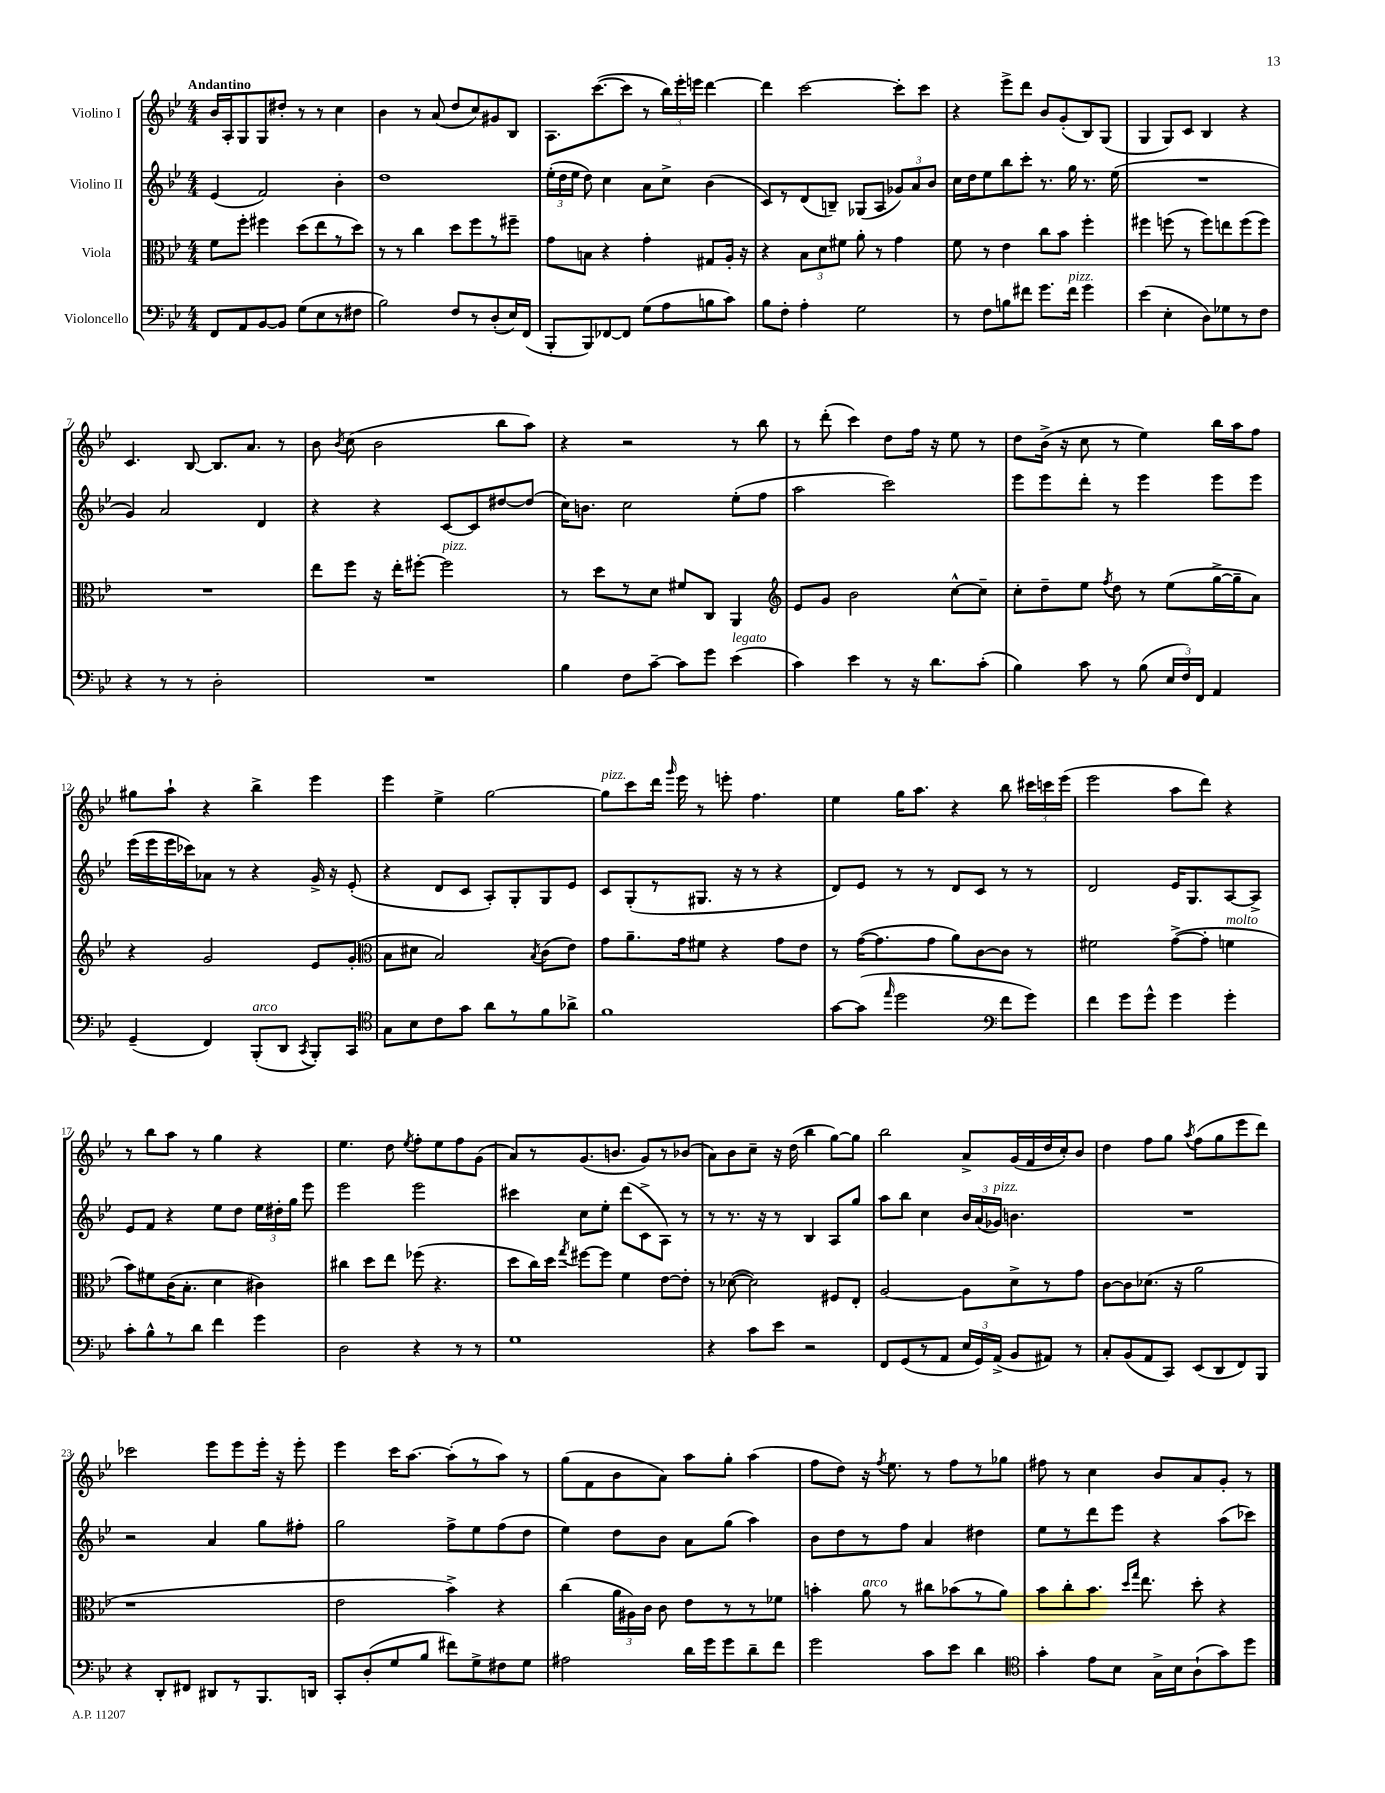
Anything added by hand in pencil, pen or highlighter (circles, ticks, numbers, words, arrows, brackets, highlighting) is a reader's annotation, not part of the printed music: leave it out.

**kern	**kern	**kern	**kern
*staff4	*staff3	*staff2	*staff1
*clefF4	*clefC3	*clefG2	*clefG2
*k[b-e-]	*k[b-e-]	*k[b-e-]	*k[b-e-]
*M4/4	*M4/4	*M4/4	*M4/4
8FF/L	8f\L	(4e-/	16b-/LL
.	.	.	16A'/J
8AA/	8ff'\J	.	8G/
[8BB-/	4ff#\	2f/)	8G/
8BB-/]J	.	.	8dd#'/J
(8G\L	(8dd\L	.	8r
8E-\	8ee-\	.	8r
8r	8r	4b-'\	4cc\
8F#\J	8dd\J)	.	.
=	=	=	=
2B-\)	8r	1dd	4b-\
.	8r	.	.
.	4cc\	.	8r
.	.	.	(8a/
8F/L	8dd\L	.	8dd/L
8r	8ff\	.	8cc/)
(8D'/	8r	.	8g#/
16E-/L)	8ff#~\J	.	8B-/J
(16FF/JJ	.	.	.
=	=	=	=
8BBB-'/L	8g\L	(24ee-'\LL	8.A\L
.	.	24dd\	.
.	.	24ee-\JJ	.
8BBB-/)	8B\J	8dd\)	.
.	.	.	([8.ccc\
[8FF-/	4r	4cc\	.
8FF-/]J	.	.	8ccc\]J
(8G\L	4g'\	8a\L	8r
8A\	.	8cc^\J	24bb-\LL)
.	.	.	24eee-'\
.	.	.	24eee\JJ
8B\	8G#/L	(4b-\	[4ddd\
8c\J)	16A'/Jk	.	.
.	16r	.	.
=	=	=	=
8B-\L	4r	8c/L)	4ddd\]
8F'\J	.	8r	.
4A'\	12B-\L	(8d/	[2ccc\
.	12d\	.	.
.	.	8B~/J)	.
.	12f#\J	.	.
2G\	8a'\	(8G-/L	.
.	8r	8A/J	.
.	4g\	12g-/L)	8ccc'\]L
.	.	12a/	.
.	.	.	8ccc\J
.	.	12b-/J	.
=	=	=	=
8r	8f\	16cc\LL	4r
.	.	16dd\J	.
8F\L	8r	8ee-\	.
8B\	4e-\	8bb-\	8eee-^\L
8f#\J	.	8ccc'\J	8ddd\J
8.g\L	8cc\L	8.r	8b-/L
.	8b-\J	.	(8g'/
16f#\Jk	.	16gg\	.
4g\	4ff'\	8.r	8B-/)
.	.	.	(8G/J
.	.	(16ee-\	.
=	=	=	=
(4e-\	4ff#\	1r	4G/
4E-'\	(8ff\	.	8G/L)
.	8r	.	8c/J
8D\L)	8ff\L)	.	4B-/
8G-\	8ee\	.	.
8r	(8ff\	.	4r
8F\J	8ff\J)	.	.
=	=	=	=
4r	1r	4g/)	4.c/
8r	.	2a/	.
8r	.	.	[8B-/
2D'\	.	.	8.B-/]L
.	.	.	8.a/J
.	.	4d/	.
.	.	.	8r
=	=	=	=
1r	8ee-\L	4r	8b-\
.	.	.	8qb-/
.	8ff\J	.	(8cc\
.	16r	4r	2b-\
.	16ee-'\LK	.	.
.	[8ff#'\J	.	.
.	2ff#\]	[8c/L	.
.	.	8c/]	.
.	.	[8dd#/	8bb-\L
.	.	(8dd#/]J	8aa\J)
=	=	=	=
4B-\	8r	16cc\LK)	4r
.	.	8.b\J	.
.	8dd\L	.	.
8F\L	8r	2cc\	2r
[8c~\J	8d\J	.	.
8c\]L	8f#/L	.	.
8g\J	8C/J	.	.
(4e-\	4AA/	(8ee-'\L	8r
.	.	8ff\J	8bb-\
=	=	=	=
*	*clefG2	*	*
4c\)	8e-/L	2aa\	8r
.	8g/J	.	(8ddd'\
4e-\	2b-\	.	4ccc\)
8r	.	2ccc\)	8dd\L
16r	.	.	16ff\Jk
8.d\L	.	.	16r
.	[8cc^^\L	.	8ee-\
(8c'\J	8cc~\]J	.	8r
=	=	=	=
4B-\)	8cc'\L	8eee-\L	8dd\L
.	8dd~\	8eee-\	(16b-^\Jk
.	.	.	16r
8c\	8ee-\J	8ddd'\J	8cc\
.	8qff/	.	.
8r	8dd\	8r	8r
(8B-\	8r	4eee-\	4ee-\)
24E-/LL	(8ee-\L	.	.
24F/)	.	.	.
24FF/JJ	.	.	.
4AA/	[16gg^\L	8eee-\L	16bb-\LL
.	16gg~\]J	.	16aa\J
.	8a\J)	8eee-\J	8ff\J
=	=	=	=
(4GG~/	4r	(16eee-\LL	8gg#\L
.	.	16eee-\	.
.	.	16eee-\	8aa`\J
.	.	16ccc-\J)	.
4FF/)	2g/	8a-\J	4r
.	.	8r	.
(8BBB-'/L	.	4r	4bb-^\
8DD/J	.	.	.
8qCC/	.	.	.
8BBB-'/L)	8e-/L	16g^/	4eee-\
.	.	16r	.
8CC/J	(8g'/J	(8e-'/	.
=	=	=	=
*clefC4	*clefC3	*	*
8G\L	8B-\L	4r	4eee-\
8B-\	8d#\J	.	.
8c\	2B-/)	8d/L	4ee-^\
8g\J	.	8c/J	.
8a\L	.	8A'/L)	[2gg\
8r	.	8G'/	.
.	8qB-/	.	.
8f\	(8c\L	8G/	.
8a-^\J	8e-\J)	8e-/J	.
=	=	=	=
1f	8g\L	8c/L	8gg\]L
.	8.a~\	(8G'/	8ccc\
.	.	8r	16ddd\Jk
.	.	.	16qqggg/
.	16g\k	.	16eee-\
.	8f#\J	8.G#/J	8r
.	4r	.	8eee'\
.	.	16r	.
.	.	8r	4.ff\
.	8g\L	4r	.
.	8e-\J	.	.
=	=	=	=
[8g\L	8r	8d/L)	4ee-\
(8g\]J	([16g\LK	8e-/J	.
.	8.g\]	.	.
16qqee-/	.	.	.
2dd\	.	8r	16gg\LK
.	.	.	8.aa\J
.	8g\J	8r	.
.	8a\L)	8d/L	4r
.	[8c\	8c/J	.
*clefF4	*	*	*
8f\L	8c\]J	8r	8bb-\
8g\J)	8r	8r	24ccc#\LL
.	.	.	24ccc\
.	.	.	(24eee-\JJ
=	=	=	=
4f\	2f#\	2d/	2eee-\
8g\L	.	.	.
8g^^\J	.	.	.
4g\	([8g^\L	16e-/LK	8aa\L
.	.	8.G/	.
.	8g'\]J	.	8ddd\J)
4g'\	4f\	[8A/	4r
.	.	8A^/]J	.
=	=	=	=
8c'\L	8b-\L)	8e-/L	8r
8B-^^\	8f#\	8f/J	8bb-\L
8r	(16c\K	4r	8aa\J
.	8.B-'\J	.	.
8d\J	.	.	8r
4f\	4d\	8ee-\L	4gg\
.	.	8dd\J	.
4g\	4c#\)	24ee-\LL	4r
.	.	24dd#'\	.
.	.	24gg\JJ	.
.	.	8eee-\	.
=	=	=	=
2D\	4cc#\	2eee-\	4.ee-\
.	8dd\L	.	.
.	8ee-\J	.	8dd\
.	.	.	8qee-/
4r	(8ff-\	2eee-\	8ff'\L
.	4.r	.	8ee-\
8r	.	.	8ff\
8r	.	.	(8g\J
=	=	=	=
1G	8dd\L	4ccc#\	8a/L)
.	16cc\L)	.	8r
.	16dd\JJ	.	.
.	8qgg/	.	.
.	[8ff#\L	8cc\L	(8.g/
.	8ff#\]J	8ee-'\J	.
.	.	.	8.b/J
.	4f\	(8ddd\L	.
.	.	8c^\	8g/L)
.	[8e-\L	8A\J)	8r
.	8e-'\]J	8r	(8b-/J
=	=	=	=
4r	8r	8r	8a\L)
.	([8d-\	8.r	8b-\
8c\L	2d-\])	.	8cc~\J
.	.	16r	.
8e-\J	.	8r	16r
.	.	.	(16dd\
2r	.	4B-/	4bb-\
.	8F#/L	8A/L	[8gg\L)
.	8E-'/J	8gg/J	8gg\]J
=	=	=	=
8FF/L	[2A/	8aa\L	2bb-\
(8GG/	.	8bb-\J	.
8r	.	4cc\	.
8AA/J	.	.	.
24E-/LL	8A\]L	24b-/LL	8a^/L
24GG/)	.	(24a/	.
(24AA^/JJ	.	24g-/JJ)	.
8BB-/L	8d^\	4.b\	(16g/L
.	.	.	16f/
8AA#/J)	8r	.	16dd/
.	.	.	16cc'/J)
8r	8g\J	.	8b-/J
=	=	=	=
8C'/L	[8c\L	1r	4dd\
(8BB-/	8c\]	.	.
8AA/	(8.d-\J	.	8ff\L
8CC/J)	.	.	8gg\J
.	16r	.	.
.	.	.	8qaa/
(8EE-/L	2a\	.	(8ff\L
8DD/	.	.	8gg\
8FF/)	.	.	8eee-\
8BBB-/J	.	.	8ddd\J)
=	=	=	=
4r	1r	2r	2ccc-\
8DD'/L	.	.	.
8FF#/J	.	.	.
8DD#/L	.	4a/	8eee-\L
8r	.	.	8eee-\
8.BBB-/	.	8gg\L	16eee-'\Jk
.	.	.	16r
.	.	8ff#'\J	8eee-'\
16DD/Jk	.	.	.
=	=	=	=
8CC'/L	2e-\	2gg\	4eee-\
(8D'/	.	.	.
8G/	.	.	16ccc\LK
.	.	.	[8.aa\J
8B-/J	.	.	.
8f#\L)	4b-^\)	8ff^\L	(8aa'\]L
8G^\	.	8ee-\	8r
8F#\	4r	(8ff\	8aa\J)
8G\J	.	8dd\J	8r
=	=	=	=
2A#\	(4cc\	4ee-\)	(8gg\L
.	.	.	8f\
.	24a\LL	8dd\L	8b-\
.	24A#\)	.	.
.	24c\JJ	.	.
.	8c\	8b-\J	8a\J)
16d\LL	8e-\L	8a\L	8aa\L
16g\J	.	.	.
8g\	8r	(8gg\J	8gg'\J
8d~\	8r	4aa\)	(4aa\
8f\J	8f-\J	.	.
=	=	=	=
2g\	4b'\	8b-\L	8ff\L
.	.	8dd\	8dd\J)
.	8a\	8r	16r
.	.	.	8qff/
.	.	.	8.ee-\
.	8r	8ff\J	.
8c\L	8cc#\L	4a/	8r
8e-\J	(8b-\	.	8ff\L
4d\	8r	4dd#\	8r
.	8a\J)	.	8gg-\J
=	=	=	=
*clefC4	*	*	*
4g'\	8b-\L	8ee-\L	8ff#\
.	8cc'\	8r	8r
8e-\L	8.b-\J	8ddd\	4cc\
8B-\J	.	8eee-\J	.
.	16qqdd/LL	.	.
.	16qqgg/JJ	.	.
.	8.ee-\	.	.
16G^\LL	.	4r	8b-/L
16B-\J	.	.	.
(8A`\	8dd'\	.	8a/
8g\)	4r	(8aa\L	8g'/J
8dd\J	.	8ccc-\J)	8r
==	==	==	==
*-	*-	*-	*-
